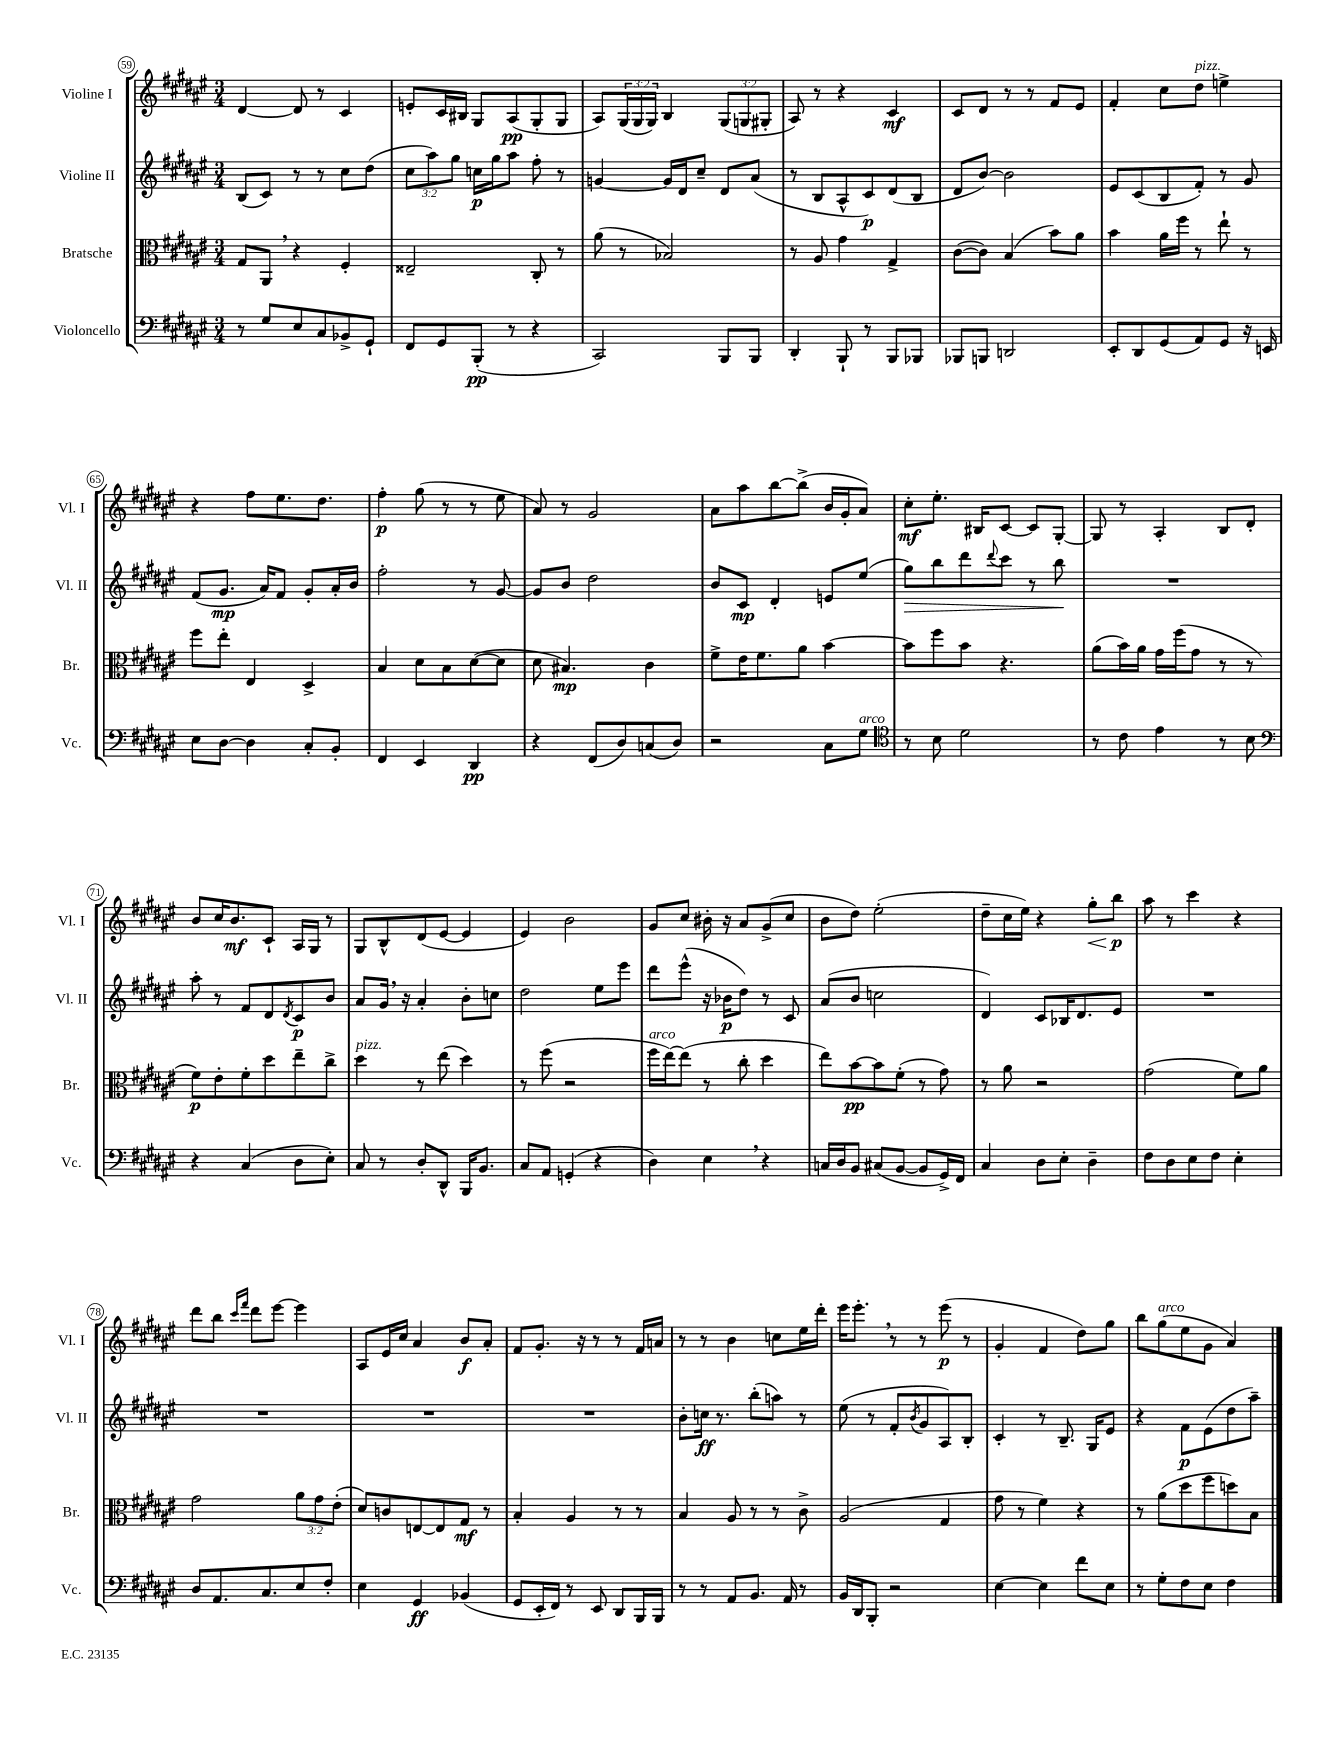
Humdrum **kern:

**kern	**dynam	**kern	**dynam	**kern	**dynam	**kern	**dynam
*part4	*part4	*part3	*part3	*part2	*part2	*part1	*part1
*staff4	*staff4	*staff3	*staff3	*staff2	*staff2	*staff1	*staff1
*I"Violoncello	*	*I"Bratsche	*	*I"Violine II	*	*I"Violine I	*
*I'Vc.	*	*I'Br.	*	*I'Vl. II	*	*I'Vl. I	*
*clefF4	*	*clefC3	*	*clefG2	*	*clefG2	*
*k[f#c#g#d#a#e#]	*	*k[f#c#g#d#a#e#]	*	*k[f#c#g#d#a#e#]	*	*k[f#c#g#d#a#e#]	*
*M3/4	*	*M3/4	*	*M3/4	*	*M3/4	*
=59	=59	=59	=59	=59	=59	=59	=59
8r	.	8G#/L	.	(8B/L	.	[4d#/	.
8G#/L	.	8AA#,/J	.	8c#/J)	.	.	.
8E#/	.	4r	.	8r	.	8d#/]	.
8C#/	.	.	.	8r	.	8r	.
8BB-X^/	.	4F#'/	.	8cc#\L	.	4c#/	.
8GG#`/J	.	.	.	(8dd#\J	.	.	.
=60	=60	=60	=60	=60	=60	=60	=60
8FF#/L	.	2E##X~/	.	12cc#\L	.	8en'/L	.
.	.	.	.	12aa#\)	.	.	.
8GG#/	.	.	.	.	.	16c#/L	.
.	.	.	.	12gg#\J	.	.	.
.	.	.	.	.	.	16B#X/JJ	.
(8BBB'/J	pp	.	.	16ccn\LL	p	8G#/L	.
.	.	.	.	16gg#\J	.	.	.
8r	.	.	.	8aa#\J	.	(8A#/	pp
4r	.	8C#'/	.	8ff#'\	.	8G#'/	.
.	.	8r	.	8r	.	8G#/J	.
=61	=61	=61	=61	=61	=61	=61	=61
2CC#/)	.	(8a#\	.	[4gn/	.	8A#/L)	.
.	.	8r	.	.	.	(24G#/L	.
.	.	.	.	.	.	24G#/	.
.	.	.	.	.	.	24G#/JJ)	.
.	.	2B-X/)	.	16g/LL]	.	4B/	.
.	.	.	.	16d#/J	.	.	.
.	.	.	.	8cc#~/J	.	.	.
8BBB/L	.	.	.	8d#/L	.	(12G#/L	.
.	.	.	.	.	.	12Gn/	.
8BBB/J	.	.	.	(8a#/J	.	.	.
.	.	.	.	.	.	12G#X'/J	.
=62	=62	=62	=62	=62	=62	=62	=62
4DD#'/	.	8r	.	8r	.	8A#/)	.
.	.	8A#/	.	8B/L	.	8r	.
8BBB`/	.	4g#\	.	8A#^^/	.	4r	.
8r	.	.	.	8c#/)	p	.	.
8BBB/L	.	4G#^/	.	(8d#/	.	4c#/	mf
8BBB-X/J	.	.	.	8B/J	.	.	.
=63	=63	=63	=63	=63	=63	=63	=63
8BBB-X/L	.	([8c#\L	.	8d#/L	.	8c#/L	.
8BBBn/J	.	8c#\J])	.	[8b/J)	.	8d#/J	.
2DDn/	.	(4B/	.	2b\]	.	8r	.
.	.	.	.	.	.	8r	.
.	.	8b\L)	.	.	.	8f#/L	.
.	.	8a#\J	.	.	.	8e#/J	.
=64	=64	=64	=64	=64	=64	=64	=64
8EE#'/L	.	4b\	.	8e#/L	.	4f#'/	.
8DD#/	.	.	.	(8c#/	.	.	.
(8GG#/	.	16a#\LL	.	8B/	.	8cc#\L	.
.	.	16ff#\JJ	.	.	.	.	.
!	!	!	!	!	!	!LO:TX:a:i:t=pizz.	!
8AA#/)	.	8r	.	8f#'/J)	.	8dd#\J	.
8GG#/J	.	8ee#`\	.	8r	.	4een^\	.
16r	.	8r	.	8g#/	.	.	.
16EEn/	.	.	.	.	.	.	.
!!LO:LB:g=z
=65	=65	=65	=65	=65	=65	=65	=65
8E#\L	.	8ff#\L	.	(8f#/L	.	4r	.
[8D#\J	.	8ee#'\J	.	8.g#/J	mp	.	.
4D#\]	.	4E#/	.	.	.	8ff#\L	.
.	.	.	.	16a#/KL)	.	.	.
.	.	.	.	8f#/J	.	8.ee#\	.
8C#'/L	.	4D#^/	.	8g#'/L	.	.	.
.	.	.	.	.	.	8.dd#\J	.
8BB'/J	.	.	.	16a#'/L	.	.	.
.	.	.	.	16b/JJ	.	.	.
=66	=66	=66	=66	=66	=66	=66	=66
4FF#/	.	4B/	.	2ff#'\	.	4ff#'\	p
4EE#/	.	8d#\L	.	.	.	(8gg#\	.
.	.	8B\	.	.	.	8r	.
4DD#/	pp	([8d#\	.	8r	.	8r	.
.	.	8d#\J]	.	[8g#/	.	8ee#\	.
=67	=67	=67	=67	=67	=67	=67	=67
4r	.	8d#\	.	8g#/L]	.	8a#/)	.
.	.	4.B#X/)	mp	8b/J	.	8r	.
(8FF#/L	.	.	.	2dd#\	.	2g#/	.
8D#/)	.	.	.	.	.	.	.
(8Cn/	.	4c#\	.	.	.	.	.
8D#/J)	.	.	.	.	.	.	.
=68	=68	=68	=68	=68	=68	=68	=68
2r	.	8f#^\L	.	8b/L	.	8a#\L	.
.	.	16e#\K	.	8c#/J	mp	8aa#\	.
.	.	8.f#\	.	.	.	.	.
.	.	.	.	4d#'/	.	[8bb\	.
.	.	8a#\J	.	.	.	(8bb^\J]	.
8C#\L	.	[4b\	.	8en/L	.	16b/LL	.
.	.	.	.	.	.	16g#'/J	.
!LO:TX:a:i:t=arco	!	!	!	!	!	!	!
8G#\J	.	.	.	(8ee#/J	.	8a#/J)	.
=69	=69	=69	=69	=69	=69	=69	=69
*clefC4	*	*	*	*	*	*	*
!	!	!	!	!	!LO:HP:b	!	!
8r	.	8b\L]	.	8gg#\L)	>	8cc#'\L	mf
8B\	.	8ff#\	.	8bb\	.	8.ee#'\J	.
2d#\	.	8b\J	.	8ddd#\	.	.	.
.	.	.	.	.	.	16B#X/KL	.
.	.	.	.	8qqddd#/	.	.	.
.	.	4.r	.	8ccc#\J	.	[8c#/J	.
.	.	.	.	8r	.	8c#/L]	.
.	.	.	.	8bb\	.	[8G#'/J	.
.	.	.	.	.	]	.	.
=70	=70	=70	=70	=70	=70	=70	=70
8r	.	(8a#\L	.	2.r	.	8G#/]	.
8c#\	.	16b\L)	.	.	.	8r	.
.	.	16a#\JJ	.	.	.	.	.
4e#\	.	16g#\LL	.	.	.	4A#'/	.
.	.	(16ff#\J	.	.	.	.	.
.	.	8g#\J	.	.	.	.	.
8r	.	8r	.	.	.	8B/L	.
8B\	.	8r	.	.	.	8d#'/J	.
!!LO:LB:g=z
=71	=71	=71	=71	=71	=71	=71	=71
*clefF4	*	*	*	*	*	*	*
4r	.	8f#\L)	p	8aa#'\	.	8b/L	.
.	.	8e#'\	.	8r	.	16cc#/K	.
.	.	.	.	.	.	8.b/	mf
(4C#/	.	8f#'\	.	8f#/L	.	.	.
.	.	8dd#\	.	8d#/	.	8c#`/J	.
.	.	.	.	8qd#/	.	.	.
8D#\L	.	8ee#~\	.	8c#/	p	16A#/LL	.
.	.	.	.	.	.	16G#/JJ	.
8E#'\J)	.	8cc#^\J	.	8b/J	.	8r	.
=72	=72	=72	=72	=72	=72	=72	=72
!	!	!LO:TX:a:i:t=pizz.	!	!	!	!	!
8C#/	.	4dd#\	.	8a#/L	.	8G#/L	.
8r	.	.	.	16g#,/Jk	.	8B^^/	.
.	.	.	.	16r	.	.	.
8D#'/L	.	8r	.	4a#'/	.	(8d#/	.
8DD#^^/J	.	(8ee#\	.	.	.	[8e#/J	.
16BBB/KL	.	4dd#\)	.	8b'\L	.	4e#/]	.
8.BB/J	.	.	.	.	.	.	.
.	.	.	.	8ccn\J	.	.	.
=73	=73	=73	=73	=73	=73	=73	=73
8C#/L	.	8r	.	2dd#\	.	4e#/)	.
8AA#/J	.	(8ff#\	.	.	.	.	.
(4GGn'/	.	2r	.	.	.	2b\	.
4r	.	.	.	8ee#\L	.	.	.
.	.	.	.	8eee#\J	.	.	.
=74	=74	=74	=74	=74	=74	=74	=74
!	!	!LO:TX:a:i:t=arco	!	!	!	!	!
4D#\)	.	16ff#\LL	.	8ddd#\L	.	8g#/L	.
.	.	[16ee#\J)	.	.	.	.	.
.	.	(8ee#\J]	.	(8eee#^^\J	.	8cc#/J	.
4E#,\	.	8r	.	16r	.	16b#X'\	.
.	.	.	.	16b-X\KL	p	16r	.
.	.	8cc#'\	.	8dd#\J)	.	8a#/L	.
4r	.	4dd#\	.	8r	.	(8g#^/	.
.	.	.	.	8c#/	.	8cc#/J	.
=75	=75	=75	=75	=75	=75	=75	=75
16Cn/LL	.	8ee#\L)	.	(8a#/L	.	8b\L	.
16D#/J	.	.	.	.	.	.	.
8BB/J	.	[8b\	pp	8b/J	.	8dd#\J)	.
(8C#X/L	.	8b\]	.	2ccn\	.	(2ee#'\	.
[8BB/J	.	(8f#'\J	.	.	.	.	.
8BB/L]	.	8r	.	.	.	.	.
16GG#^/L)	.	8g#\)	.	.	.	.	.
16FF#/JJ	.	.	.	.	.	.	.
=76	=76	=76	=76	=76	=76	=76	=76
4C#/	.	8r	.	4d#/)	.	8dd#~\L	.
.	.	8a#\	.	.	.	16cc#\L	.
.	.	.	.	.	.	16ee#\JJ)	.
8D#\L	.	2r	.	8c#/L	.	4r	.
8E#'\J	.	.	.	16B-X/K	.	.	.
.	.	.	.	8.d#/	.	.	.
!	!	!	!	!	!	!	!LO:HP:b
4D#~\	.	.	.	.	.	8gg#'\L	<
.	.	.	.	8e#/J	.	8bb\J	p
.	.	.	.	.	.	.	[
=77	=77	=77	=77	=77	=77	=77	=77
8F#\L	.	(2g#\	.	2.r	.	8aa#\	.
8D#\	.	.	.	.	.	8r	.
8E#\	.	.	.	.	.	4ccc#\	.
8F#\J	.	.	.	.	.	.	.
4E#'\	.	8f#\L)	.	.	.	4r	.
.	.	8a#\J	.	.	.	.	.
!!LO:LB:g=z
=78	=78	=78	=78	=78	=78	=78	=78
8D#/L	.	2g#\	.	2.r	.	8ddd#\L	.
8.AA#/	.	.	.	.	.	8bb\J	.
.	.	.	.	.	.	16qqccc#/LL	.
.	.	.	.	.	.	16qqfff#/JJ	.
.	.	.	.	.	.	8ddd#\L	.
8.C#/	.	.	.	.	.	.	.
.	.	.	.	.	.	[8eee#\J	.
8E#/	.	12a#\L	.	.	.	4eee#\]	.
.	.	12g#\	.	.	.	.	.
8F#'/J	.	.	.	.	.	.	.
.	.	(12e#'\J	.	.	.	.	.
=79	=79	=79	=79	=79	=79	=79	=79
4E#\	.	8d#/L)	.	2.r	.	8A#/L	.
.	.	8cn/	.	.	.	16e#/L	.
.	.	.	.	.	.	16cc#/JJ	.
4GG#/	ff	[8En/	.	.	.	4a#/	.
.	.	8E/]	.	.	.	.	.
(4BB-X/	.	8G#/J	mf	.	.	8b/L	f
.	.	8r	.	.	.	8a#'/J	.
=80	=80	=80	=80	=80	=80	=80	=80
8GG#/L	.	4B'/	.	2.r	.	8f#/L	.
16EE#'/L	.	.	.	.	.	8.g#'/J	.
16FF#/JJ)	.	.	.	.	.	.	.
8r	.	4A#/	.	.	.	.	.
.	.	.	.	.	.	16r	.
8EE#/	.	.	.	.	.	8r	.
8DD#/L	.	8r	.	.	.	8r	.
16BBB/L	.	8r	.	.	.	16f#/LL	.
16BBB/JJ	.	.	.	.	.	16an/JJ	.
=81	=81	=81	=81	=81	=81	=81	=81
8r	.	4B/	.	8b'\L	.	8r	.
8r	.	.	.	16ccn\Jk	ff	8r	.
.	.	.	.	8.r	.	.	.
8AA#/L	.	8A#/	.	.	.	4b\	.
8.BB/J	.	8r	.	(8bb'\L	.	.	.
.	.	8r	.	8aan\J)	.	8ccn\L	.
16AA#/	.	.	.	.	.	.	.
8r	.	8c#^\	.	8r	.	16ee#\L	.
.	.	.	.	.	.	16ddd#'\JJ	.
=82	=82	=82	=82	=82	=82	=82	=82
16BB/LL	.	(2A#/	.	(8ee#\	.	16eee#\KL	.
16DD#/J	.	.	.	.	.	8.eee#',\J	.
8BBB'/J	.	.	.	8r	.	.	.
2r	.	.	.	8f#'/L	.	8r	.
.	.	.	.	8qb/	.	.	.
.	.	.	.	8g#/	.	8r	.
.	.	4G#/	.	8A#/)	.	(8eee#\	p
.	.	.	.	8B'/J	.	8r	.
=83	=83	=83	=83	=83	=83	=83	=83
[4E#\	.	8g#\	.	4c#'/	.	4g#'/	.
.	.	8r	.	.	.	.	.
4E#\]	.	4f#\)	.	8r	.	4f#/	.
.	.	.	.	8.B~/	.	.	.
8f#\L	.	4r	.	.	.	8dd#\L)	.
.	.	.	.	16G#/KL	.	.	.
8E#\J	.	.	.	8e#/J	.	8gg#\J	.
=84	=84	=84	=84	=84	=84	=84	=84
8r	.	8r	.	4r	.	8bb\L	.
!	!	!	!	!	!	!LO:TX:a:i:t=arco	!
8G#'\L	.	(8a#\L	.	.	.	(8gg#\	.
8F#\	.	8dd#\	.	8f#\L	p	8ee#\	.
8E#\J	.	8ff#\	.	(8e#\	.	8g#\J	.
4F#\	.	8ddn\)	.	8dd#\	.	4a#/)	.
.	.	8B\J	.	8aa#~\J)	.	.	.
==	==	==	==	==	==	==	==
*-	*-	*-	*-	*-	*-	*-	*-
